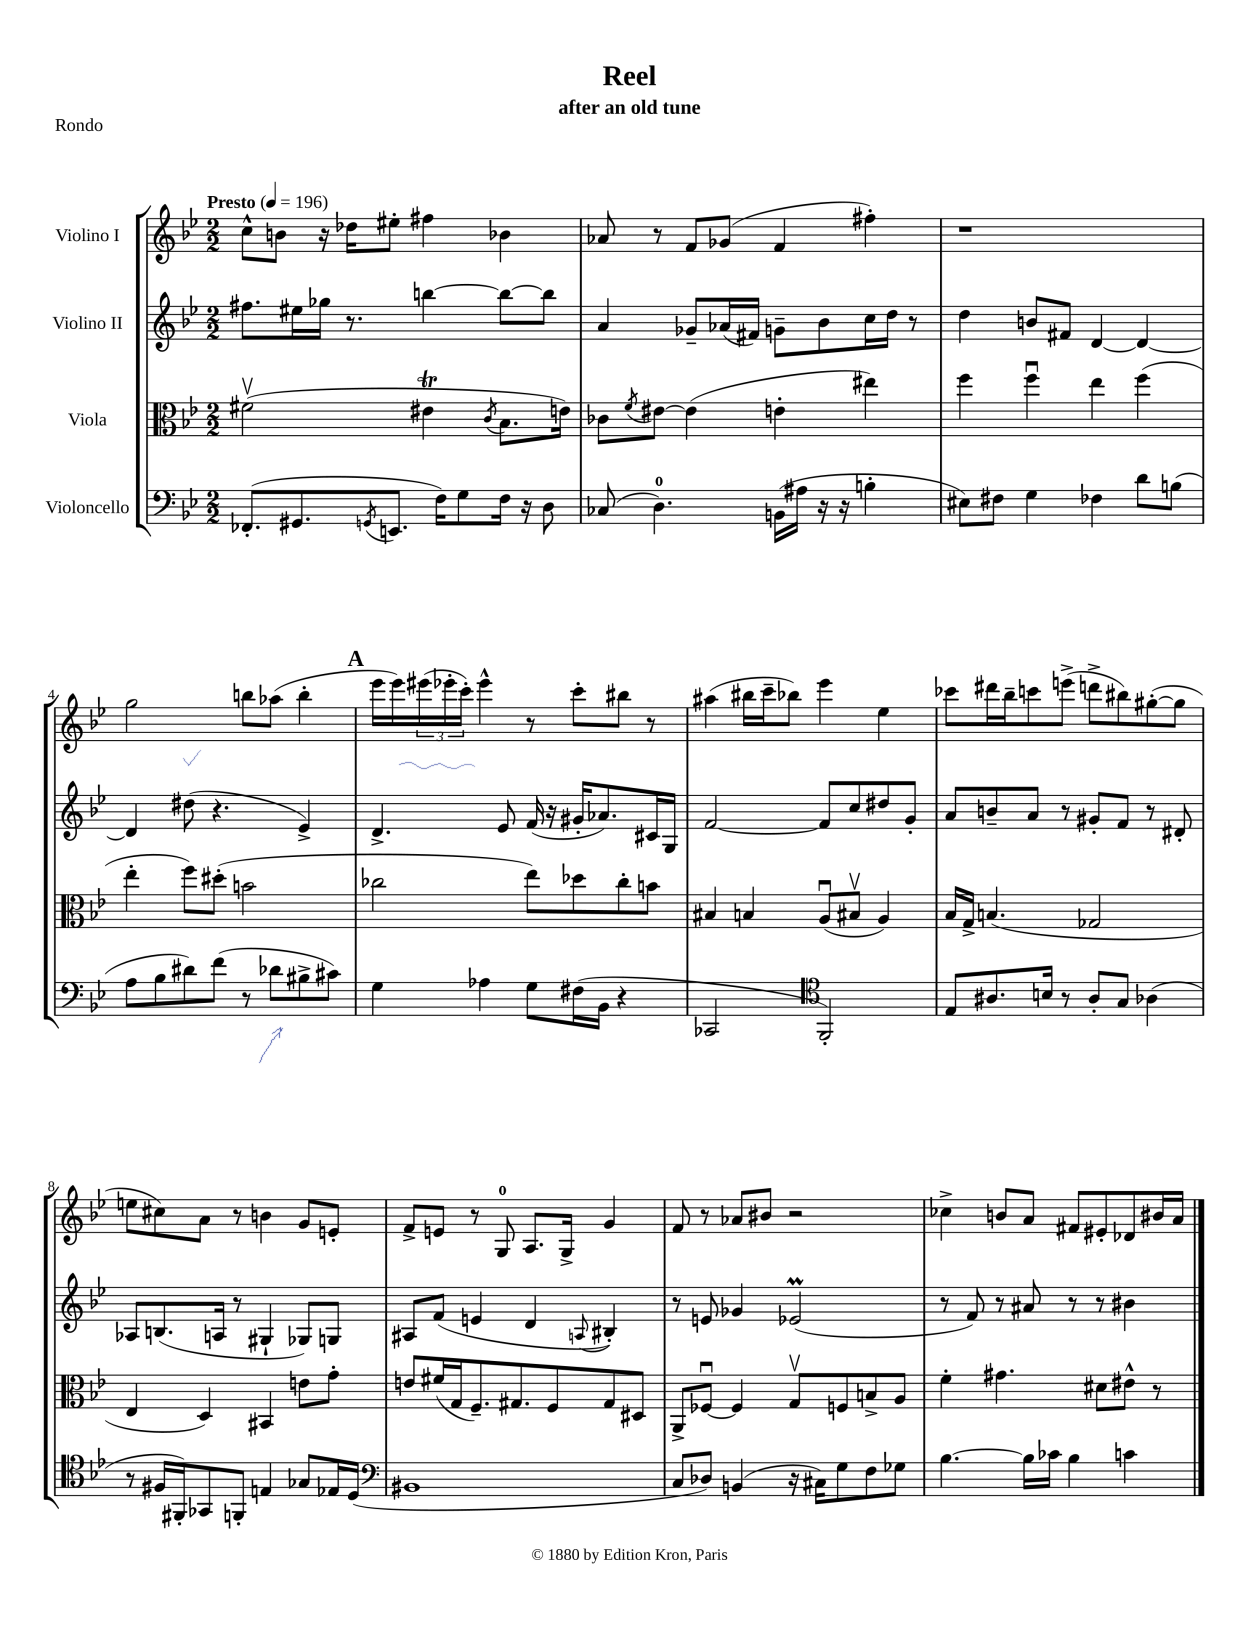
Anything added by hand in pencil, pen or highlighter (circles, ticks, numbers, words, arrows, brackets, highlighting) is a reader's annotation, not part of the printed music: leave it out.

**kern	**kern	**kern	**kern
*staff4	*staff3	*staff2	*staff1
*clefF4	*clefC3	*clefG2	*clefG2
*k[b-e-]	*k[b-e-]	*k[b-e-]	*k[b-e-]
*M2/2	*M2/2	*M2/2	*M2/2
*MM196	*MM196	*MM196	*MM196
(8.FF-'	(2f#v	8.ff#	8cc^^
.	.	.	8b
8.GG#	.	16ee#	.
.	.	16gg-	16r
.	.	8.r	16dd-
8qGG	.	.	.
8.EE	.	.	8ee#'
.	4e#	[4bb	4ff#
16F)	.	.	.
8G	.	.	.
.	8qc	.	.
16F	8.B-	8bb_	4b-
16r	.	.	.
8D	.	8bb]	.
.	16e)	.	.
=	=	=	=
(8C-	8c-	4a	8a-
.	8qf	.	.
4.D)	[8e#	.	8r
.	(4e#]	8g-~	8f
.	.	(16a-	(8g-
.	.	16f#)	.
(16BB	4e'	8g~	4f
16A#	.	.	.
16r	.	8b-	.
16r	.	.	.
4B'	4ee#)	16cc	4ff#')
.	.	16dd	.
.	.	8r	.
=	=	=	=
8E#)	4ff	4dd	1r
8F#	.	.	.
4G	4ffu	8b	.
.	.	8f#	.
4F-	4ee-	[4d	.
8d	(4ff	4d_	.
(8B	.	.	.
=	=	=	=
8A	4ee-'	4d]	2gg
8B-	.	.	.
8d#)	8ff)	(8dd#	.
(8f	(8dd#'	4.r	.
8r	2b	.	8bb
8d-	.	.	(8aa-
8B#^	.	4e-^)	4bb'
8c#)	.	.	.
=	=	=	=
4G	2cc-	4.d^	16eee-
.	.	.	16eee-)
.	.	.	(24eee#
.	.	.	24eee-'
.	.	.	24ccc')
4A-	.	.	4eee-^^
.	.	8e-	.
8G	8ee-)	(16f	8r
.	.	16r	.
(16F#	8dd-	16g#'	8ccc'
16BB-	.	8.a-)	.
4r	8cc-'	.	8bb#
.	8b	16c#	8r
.	.	16G	.
=	=	=	=
2CC-	4B#	[2f	(4aa#
.	4B	.	16bb#
.	.	.	16ccc~
.	.	.	8bb-)
*clefC4	*	*	*
2FF')	(8Au	8f]	4eee-
.	8B#v	8cc	.
.	4A)	8dd#	4ee-
.	.	8g'	.
=	=	=	=
8E-	16B-	8a	8ccc-
.	16G^	.	.
8.A#	(4.B	8b~	16ddd#
.	.	.	16bb-~
.	.	8a	8ccc
16B	.	.	.
8r	.	8r	(8eee^
8A#'	2G-	8g#'	8ddd^
8G	.	8f	8bb#)
(4A-	.	8r	([8gg#'
.	.	8d#'	8gg#]
=	=	=	=
8r	4E-	8A-	8ee
16F#	.	(8.B	8cc#)
16FF#')	.	.	.
8GG-	4D)	.	8a
.	.	16A	.
8FF'	.	8r	8r
4E	4BB#	4G#`	4b
8G-	8e	8G-)	8g
16E-	8g'	8G	8e'
(16D	.	.	.
=	=	=	=
*clefF4	*	*	*
1BB#	8e	8A#	8f^
.	(16f#	(8f	8e
.	16G	.	.
.	8.F~)	4e	8r
.	.	.	8G
.	8.G#	.	.
.	.	4d	8.A
.	8F	.	.
.	.	.	16G^
.	.	8qqA	.
.	8G#	4B#')	4g
.	8D#	.	.
=	=	=	=
8C	8AA^	8r	8f
8D-)	[8F-u	8e	8r
(4BB	4F-]	4g-	8a-
.	.	.	8b#
16r	8Gv	(2e-	2r
16C#)	.	.	.
8G	8F	.	.
8F	8B^	.	.
8G-	8A	.	.
=	=	=	=
[4.B-	4f'	8r	4cc-^
.	.	8f)	.
.	4.g#	8r	8b
16B-]	.	8a#	8a
16c-	.	.	.
4B-	.	8r	8f#
.	8d#	8r	8e#'
4c	8e#^^	4b#	8d-
.	8r	.	16b#
.	.	.	16a
==	==	==	==
*-	*-	*-	*-
